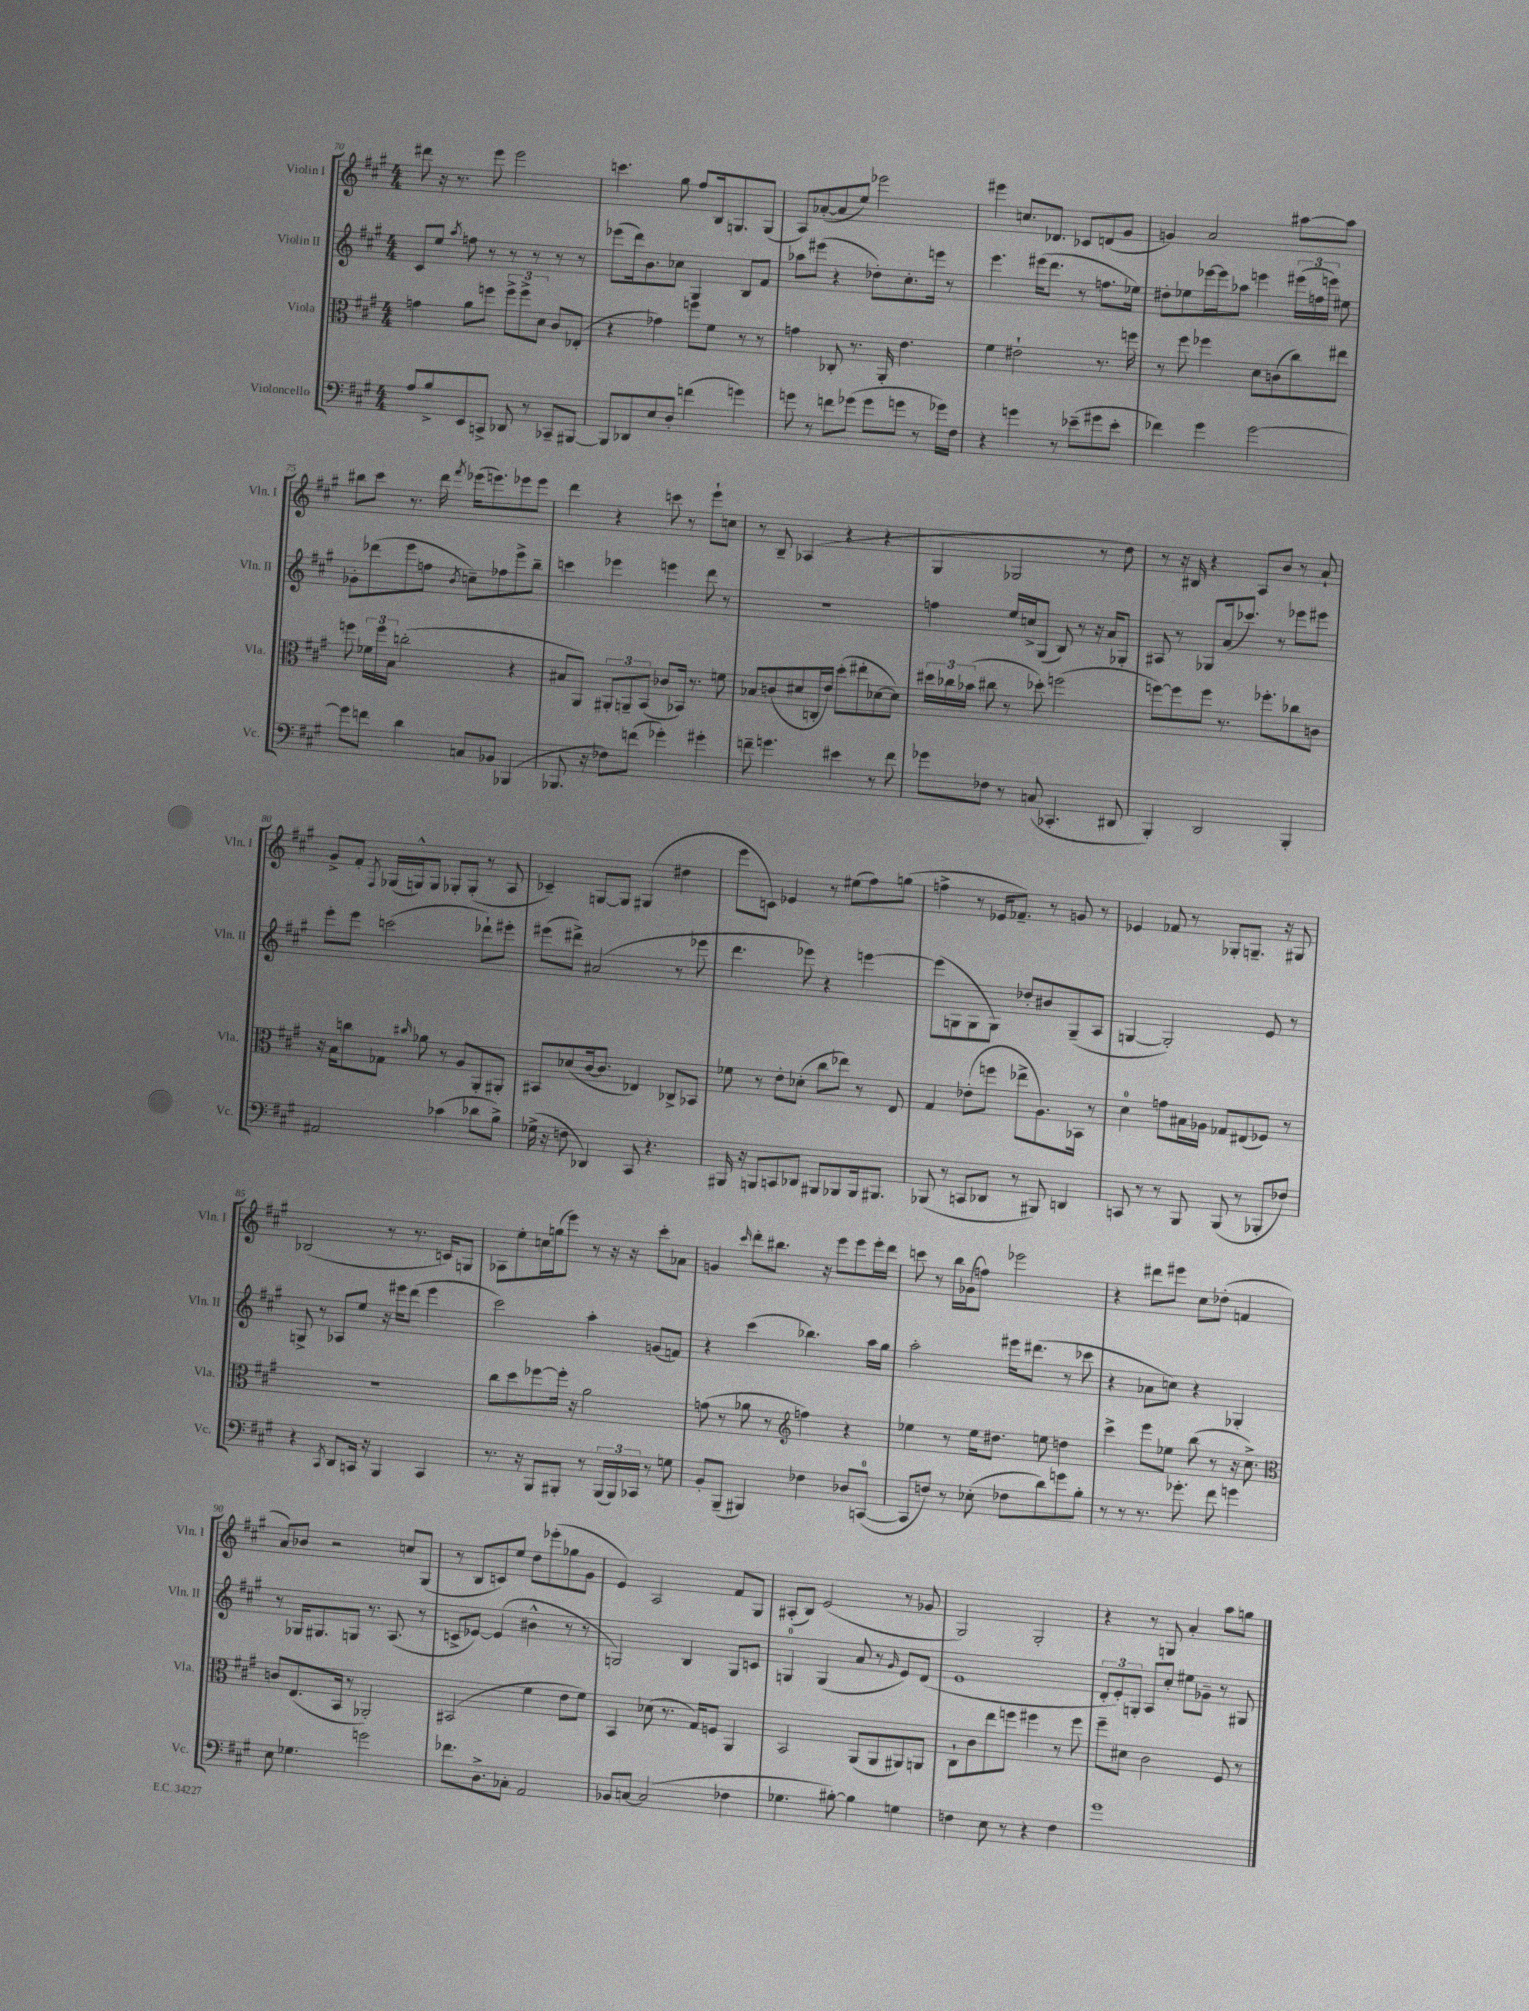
<<
\new StaffGroup <<
\new Staff = "s0" \with { instrumentName = "Violin I" shortInstrumentName = "Vln. I" } {
    \clef treble \key a \major \numericTimeSignature \time 4/4
    \autoBeamOff dis'''8 r16 r8. e'''8 e'''2 |
    c'''4. gis''8 fis''8[ b16 g8. g8]( |
    a8[) aes'8~-.( aes'8 e''8]) ees'''2 |
    eis'''4 c''8.[ des'8.] ces'8[ d'8( gis'8] |
    g'4) a'2 ais''8[~ ais''8] |
    bis''8[ cis'''8] r8. d'''16 \acciaccatura { fis'''8 } ees'''16[( e'''8.) ees'''8 ees'''8] |
    d'''4 r4 c'''8 r8 e'''8[-! c''8] |
    r8 b8-- aes4( r4 r4 |
    gis4 ges2 r8 d''8) |
    r8 r16 bis16 r4 a8[ b'8] r8 a'8-! |
    gis'8[-> fis'8]-. \acciaccatura { fis8 } ges16[( g16-^) g8] ges8[-. ges8]-.( r8 a8 |
    ces'4--) g8[~ g8] gis4( dis''4 |
    e'''8[ c'8]) ees'4 r8 eis''8[( fis''8) g''8]( |
    f''4-> r8 ees'16[ fes'8.]--) r8 g'8 r8 |
    ees'4 fes'8 r8 ges8[-. g8.]-- r16 gis8 |
    bes2( r8 r8. c'16[) g8] |
    aes8[ e''8-. c''16 g''16( e'''8]) r8 r16 r16 cis'''8[-. aes'8] |
    g'4 \grace { cis'''16 } d'''8[-. bis''8.] r16 e'''8[ e'''8 e'''16-. d'''16] |
    c'''8 r8 b''16[ ges'16( f''8]) ees'''2 |
    r4 dis'''8[ eis'''8] cis''8[ des''8]-.( f'4 |
    a'8[) bes'8] r2 c''8[ gis8]( |
    r8 b8[ c'8) e''8] d''8[ ees'''8-.( ges''8 gis'8] |
    e'4) a2 fis'8[ gis8] |
    ais8[-.( b8]) e'2( r8 ges'8 |
    gis2) gis2-. |
    r4 r8 g8 a'4-. a''8[ g''8] \bar "|." |
}
\new Staff = "s1" \with { instrumentName = "Violin II" shortInstrumentName = "Vln. II" } {
    \clef treble \key a \major \numericTimeSignature \time 4/4
    \autoBeamOff cis'8[ e''8] \acciaccatura { a''8 } f''8 r8 r8 r8 r8 r8 |
    ees'''8[( d'''16) b'8. ces''8] gis4 b8[ fis'8] |
    aes''8[ eis'''8]( r4 des''8[-.) cis''8.-. e'''16] r8 |
    e'''4. eis'''16[( d'''8.] r8 f''8.[ ees''16]) |
    dis''8[-. ees''8 ees'''16~ ees'''16 aes''8] e'''4 \tuplet 3/2 { eis'''16[( f''16 e'''16]) } eis''8 |
    ges'8[-. des'''8( e'''8 f''8] \acciaccatura { b'8 } c''8[--) fes''8 e'''8-> b''8]-- |
    c'''4 ees'''4 e'''4 d'''8 r8 |
    R1 |
    f''4 e''16[ c''16-> gis8]( b8) r8 r16 a'16[ ges8]-. |
    ais8 r8 ges8[ a'16( ces'''8.]) r8 ees'''8[ eis'''8] |
    e'''8[-. e'''8] c'''2( des'''8[-!) eis'''8]-. |
    eis'''8[( dis'''8]->) ais'2( r8 ees'''8 |
    d'''4. ees'''8) r4 e'''4~ |
    e'''8[( g8 g8 g8]) des''8[-. bis'8 g8--( a8] |
    g4~ g2-.) e'8 r8 |
    g8-> r8 aes8[ e''8] r16 eis'''16[ d'''8]( eis'''4 |
    cis'''2) a''4-. g'8[( f'8]) |
    r4 cis'''4( bes''4.) a''16[ gis''16] |
    a''2-. eis'''16[ dis'''8.]( r8 ces'''8 |
    r4 aes'8[ c''8]) r4 ges4-. |
    r8 ges16[ gis8. g8] r8. a8.( r8 |
    c'8[-> ees'8]~) ees'4( bis'4-^ r8 r8 |
    g2) b4 g8[ c'8] |
    g4-0 g4( a'8 r8 \grace { gis'16 } e'8[) d'8]( |
    e'1 |
    \tuplet 3/2 { d'8[-. e'8-.) g8]-. } a8[ cis''8]-. eis''8[ ges'8]-- r8 gis8 \bar "|." |
}
\new Staff = "s2" \with { instrumentName = "Viola" shortInstrumentName = "Vla." } {
    \clef alto \key a \major \numericTimeSignature \time 4/4
    \autoBeamOff g'4 a'8[ f''8] \tuplet 3/2 { f''8[-> f''8-> d'8] } cis'8[ ees8]-.( |
    r4 ges'4) f''8[ fis'8] r8 r8 |
    g'4 ces8-. r8. a,16-. e'4. |
    fis'4 eis'2-! r8. f''16 |
    r8 fis''8 fes''4 d'8[ c'8( cis''8) eis''8] |
    f''8 \tuplet 3/2 { fes'16[ f''16 b16] } c''2-.( r4 |
    bis8[ a,8]) \tuplet 3/2 { ais,8[-. a,8-- b,8]( } ces'8[ bes,16]) r8. f'8 |
    bes8[ c'8( dis'8 c16-. e'16]) d''8[-.( eis''8-. des'8~ des'8]) |
    \tuplet 3/2 { dis''16[ ces''16 bes'16]( } cis''8 r8 des''8-.) f''2( |
    f''8[~) f''8 f''8] r8. fes''8.[-. ces''8 c'8] |
    r16 b16[ c''8 ges8] \grace { cis''16 } aes'8 r8 a8[ a,8-. ais,8]-. |
    bis,8[ des'8( cis'16~ cis'8.] ees4) ces8[-> bes,8] |
    fes'8 r8 e'8[-. des'8]-.( cis''8[ ees''8]) r8 e8 |
    gis4 ees'8[-.( f''8] ees''8[-> a8.) bes,16] r8 |
    d'4-0 g'8[ bis16 aes16] ges8[ eis8( fes8]) r8 |
    R1 |
    cis''8[ d''8 fes''8~ fes''16]-. r16 a'2 |
    g'8( r8 aes'8 r8 \clef treble f''4) r4 |
    ees''4 r8 ees''16[ dis''8.] e''8 d''4 |
    cis'''4-> e'''8[ ees''8] b''8( r8 r16 cis''8.->) |
    \clef alto c'8[ e8.( b,16] r8 aes,2-.) |
    bis,2( fis'4 e'8[ fis'8]) |
    b,4 des'8( r8. gis16[) f8] a,4 |
    b,2 a,8[( a,8 ais,8) a,8] |
    cis8[-! cis'8 e''8 f''8] fis''4 r8 fis''8 |
    fis''8[-- dis'8] cis'2 fis8 r8 \bar "|." |
}
\new Staff = "s3" \with { instrumentName = "Violoncello" shortInstrumentName = "Vc." } {
    \clef bass \key a \major \numericTimeSignature \time 4/4
    \autoBeamOff a8[ b8-> e,8 c,8]-> des,8 r8 ces,8[-- bis,,8]~ |
    bis,,8[ des,8 e8 d8]-. f'4( g'4) |
    g'8 r8 f'8[ ges'8]( ges'8[ g'8] r8 ges'16[) fis16] |
    r4 g'4 r8 ees'8[--( gis'8 ees'8]-. |
    fes'4) gis'4 gis'2~ |
    gis'8[ f'8] d'4 c8[ bes,8] bes,,4( |
    bes,,8. r16 fes8[) f'8]( ges'4-.) gis'4-. |
    f'8-- g'4. eis'4 r8 f'8 |
    ges'8[ fes8] r8 c8( ces,4.-. dis,8 |
    b,,4-.) d,2 b,,4-. |
    ais,2 ces'4( des'8[ b8]->) |
    ges16->( r16 f8 des,4) cis,8 r4. |
    bis,,16 r16 b,,8[ c,8 des,8] bis,,8[ bes,,8 bes,,16 bis,,8.] |
    bes,,8( r8 c,8[ des,8] r8 bis,,8) d,4 |
    c,8 r8 r8 b,,8 b,,8( r8 bes,,8[-. fes8]) |
    r4 \acciaccatura { cis,8 } d,8[ c,16] r16 b,,4 c,4 |
    r8. r16 b,,8[ bis,,8]-. r8 \tuplet 3/2 { bis,,16[( bis,,16) ces,16] } r8 g8 |
    b,8[-. b,,8]--( bis,,4) fes4 des8[ c,8]-0~( |
    c,8[ f8]) r8 ees8-.( fes8[ d'8) g'8 b8]-. |
    r8 r8 r8. ges'8.-. fis'8 g'4 |
    e8 ges4. g'2 |
    fes'8.[ d8.-> ces8]-. a,2 |
    bes,8[ c8]~ c2( fes4 |
    ges4. bis8~-.) bis4 g4 |
    f4 e8 r8 r4 f4 |
    gis'1 \bar "|." |
}
>>
>>
\layout { \context { \Score currentBarNumber = #70 } }
